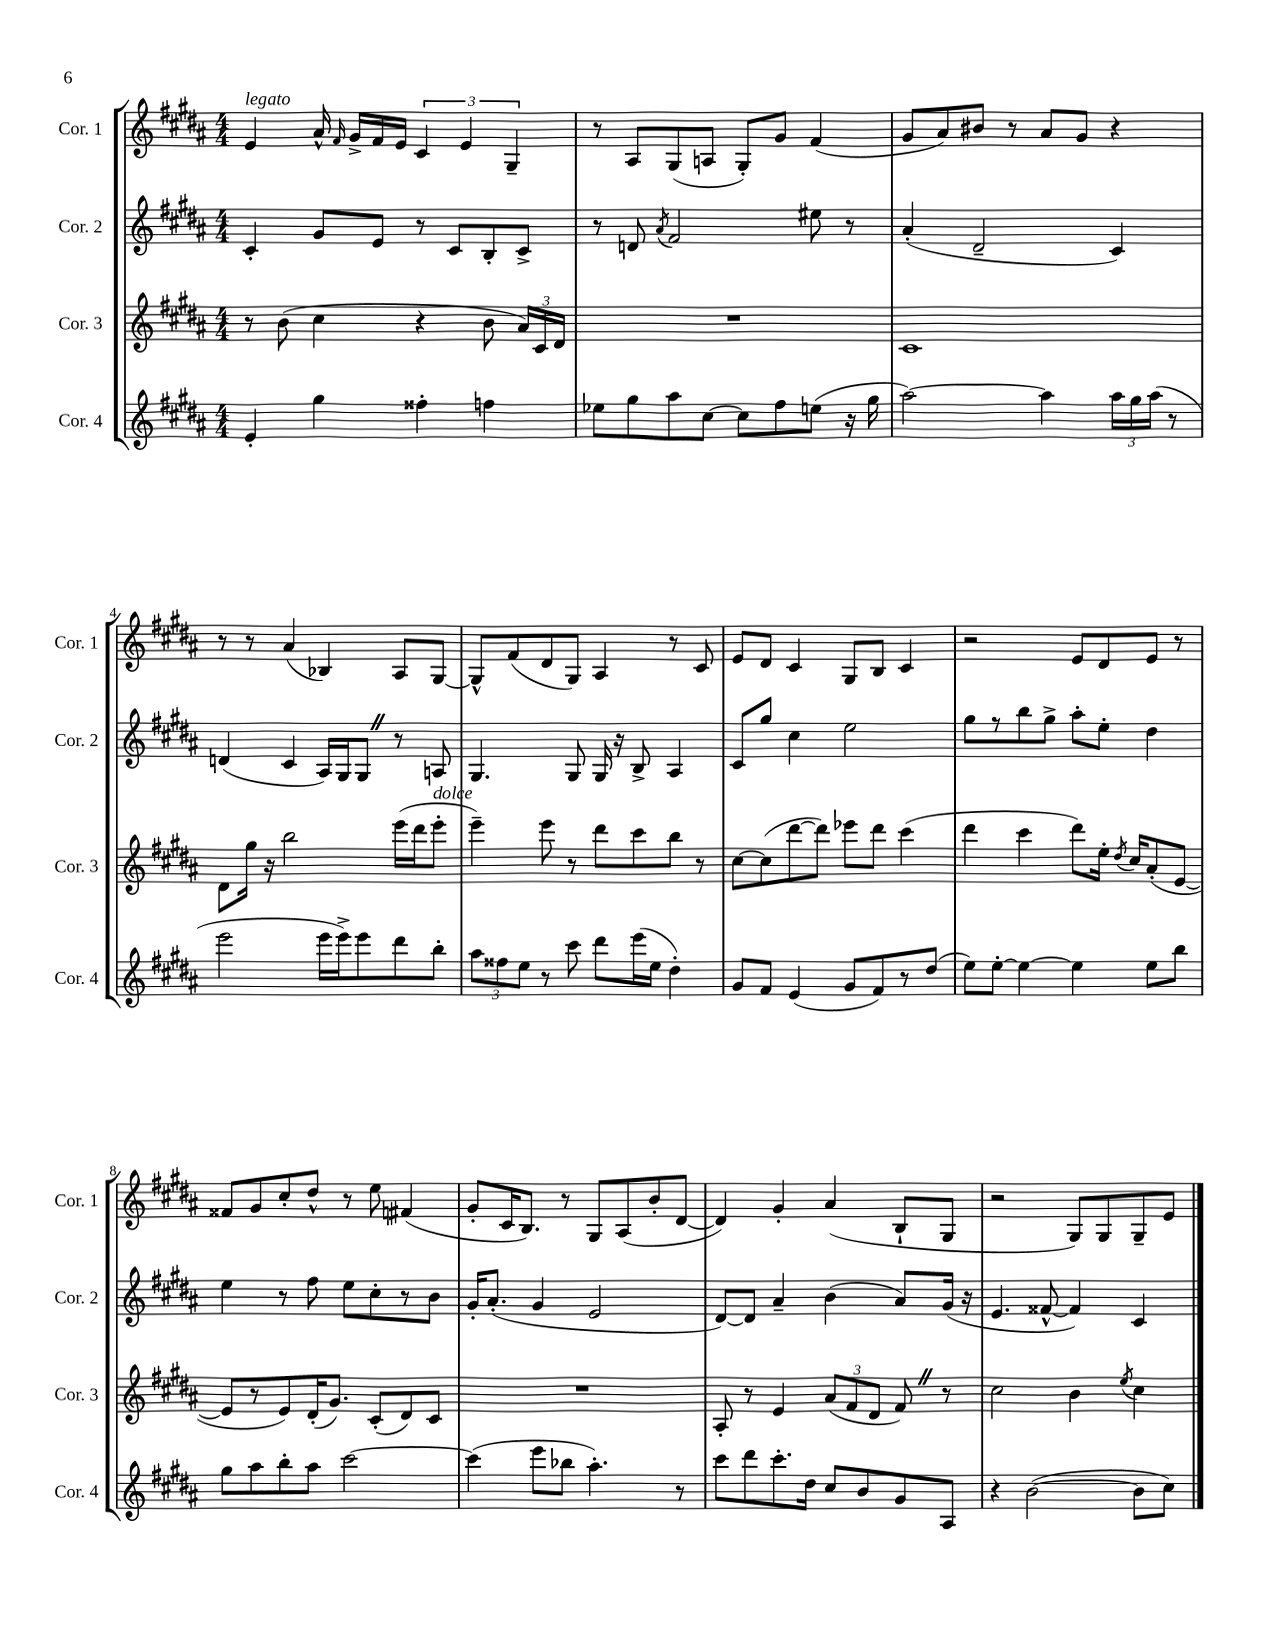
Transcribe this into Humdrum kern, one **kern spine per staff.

**kern	**kern	**kern	**kern
*part4	*part3	*part2	*part1
*staff4	*staff3	*staff2	*staff1
*I"Cor. 4	*I"Cor. 3	*I"Cor. 2	*I"Cor. 1
*I'Cor. 4	*I'Cor. 3	*I'Cor. 2	*I'Cor. 1
*clefG2	*clefG2	*clefG2	*clefG2
*k[f#c#g#d#a#]	*k[f#c#g#d#a#]	*k[f#c#g#d#a#]	*k[f#c#g#d#a#]
*M4/4	*M4/4	*M4/4	*M4/4
=1	=1	=1	=1
!	!	!	!LO:TX:a:i:t=legato
4e'/	8r	4c#'/	4e/
.	(8b\	.	.
4gg#\	4cc#\	8g#/L	16a#^^/
.	.	.	16qqf#/
.	.	.	16g#^/LL
.	.	8e/J	16f#/
.	.	.	16e/JJ
4ff##X'\	4r	8r	6c#/
.	.	8c#/L	.
.	.	.	6e/
4ffn\	8b\	8B'/	.
.	.	.	6G#~/
.	24a#/LL)	8c#^/J	.
.	24c#/	.	.
.	24d#/JJ	.	.
=2	=2	=2	=2
8ee-X\L	1r	8r	8r
8gg#\	.	8dn/	8A#/L
.	.	8qa#/	.
8aa#\	.	2f#/	(8G#/
[8cc#\J	.	.	8An/J
8cc#\L]	.	.	8G#'/L)
8ff#\	.	.	8g#/J
(8een\J	.	8ee#X\	(4f#/
16r	.	8r	.
16gg#\	.	.	.
=3	=3	=3	=3
[2aa#\)	1c#	(4a#'/	8g#/L
.	.	.	8a#/)
.	.	2d#~/	8b#X/J
.	.	.	8r
4aa#\]	.	.	8a#/L
.	.	.	8g#/J
24aa#\LL	.	4c#/)	4r
24gg#\	.	.	.
(24aa#\JJ	.	.	.
8r	.	.	.
!!LO:LB:g=z
=4	=4	=4	=4
2eee\	8d#\L	(4dn/	8r
.	16gg#\Jk	.	8r
.	16r	.	.
.	2bb\	4c#/	(4a#/
16eee\LL	.	16A#/LL)	4B-X/)
16eee^\J)	.	16G#/J	.
8eee\	.	8G#Z/J	.
8ddd#\	(16eee\LL	8r	8A#/L
.	16ddd#\J	.	.
!	!LO:TX:a:i:t=dolce	!	!
8bb'\J	8eee'\J	8An/	[8G#/J
=5	=5	=5	=5
12aa#\L	4eee~\)	4.G#/	8G#^^/L]
12ff##X\	.	.	.
.	.	.	(8f#/
12ee\J	.	.	.
8r	8eee\	.	8d#/
8ccc#\	8r	8G#/	8G#/J)
8ddd#\L	8ddd#\L	16G#/	4A#/
.	.	16r	.
(16eee\L	8ccc#\	8B^/	.
16ee\JJ	.	.	.
4dd#'\)	8bb\J	4A#/	8r
.	8r	.	8c#/
=6	=6	=6	=6
8g#/L	[8cc#\L	8c#/L	8e/L
8f#/J	(8cc#\]	8gg#/J	8d#/J
(4e/	[8ddd#\	4cc#\	4c#/
.	8ddd#\J])	.	.
8g#/L	8eee-X\L	2ee\	8G#/L
8f#/)	8ddd#\J	.	8B/J
8r	(4ccc#\	.	4c#/
(8dd#/J	.	.	.
=7	=7	=7	=7
8ee\L)	4ddd#\	8gg#\L	2r
[8ee'\J	.	8r	.
4ee\_	4ccc#\	8bb\	.
.	.	8gg#^\J	.
4ee\]	8ddd#\L)	8aa#'\L	8e/L
.	16ee'\Jk	8ee'\J	8d#/
.	8qdd#/	.	.
.	16cc#/KL	.	.
8ee\L	(8a#'/	4dd#\	8e/J
8bb\J	[8e/J	.	8r
!!LO:LB:g=z
=8	=8	=8	=8
8gg#\L	8e/L]	4ee\	8f##X/L
8aa#\	8r	.	8g#/
8bb'\	8e/)	8r	8cc#'/
8aa#\J	(16d#'/K	8ff#\	8dd#^^/J
.	8.g#/J)	.	.
[2ccc#\	.	8ee\L	8r
.	(8c#'/L	8cc#'\	8ee\
.	8d#/)	8r	(4f#X/
.	8c#/J	8b\J	.
=9	=9	=9	=9
(4ccc#\]	1r	16g#'/KL	8g#'/L
.	.	(8.a#'/J	.
.	.	.	16c#/K
.	.	.	8.B/J)
8eee\L	.	4g#/	.
8bb-X\J	.	.	8r
4.aa#'\)	.	2e/	8G#/L
.	.	.	(8A#/
.	.	.	8b'/
8r	.	.	[8d#/J
=10	=10	=10	=10
8ccc#\L	8A#'/	[8d#/L)	4d#/])
8ddd#\	8r	8d#/J]	.
8.ccc#'\	4e/	4a#~/	4g#'/
16dd#\Jk	.	.	.
8cc#/L	(12a#/L	(4b\	(4a#/
.	12f#/	.	.
8b/	.	.	.
.	12d#/J	.	.
8g#/	8f#Z/)	8a#/L)	8B`/L
8A#/J	8r	(16g#/Jk	8G#/J
.	.	16r	.
=11	=11	=11	=11
4r	2cc#\	4.e/	2r
([2b\	.	.	.
.	.	[8f##X^^/	.
.	4b\	4f##/])	8G#/L)
.	.	.	8G#/
.	8qee/	.	.
8b\L]	4cc#\	4c#/	8G#~/
8cc#\J)	.	.	8e/J
==	==	==	==
*-	*-	*-	*-
